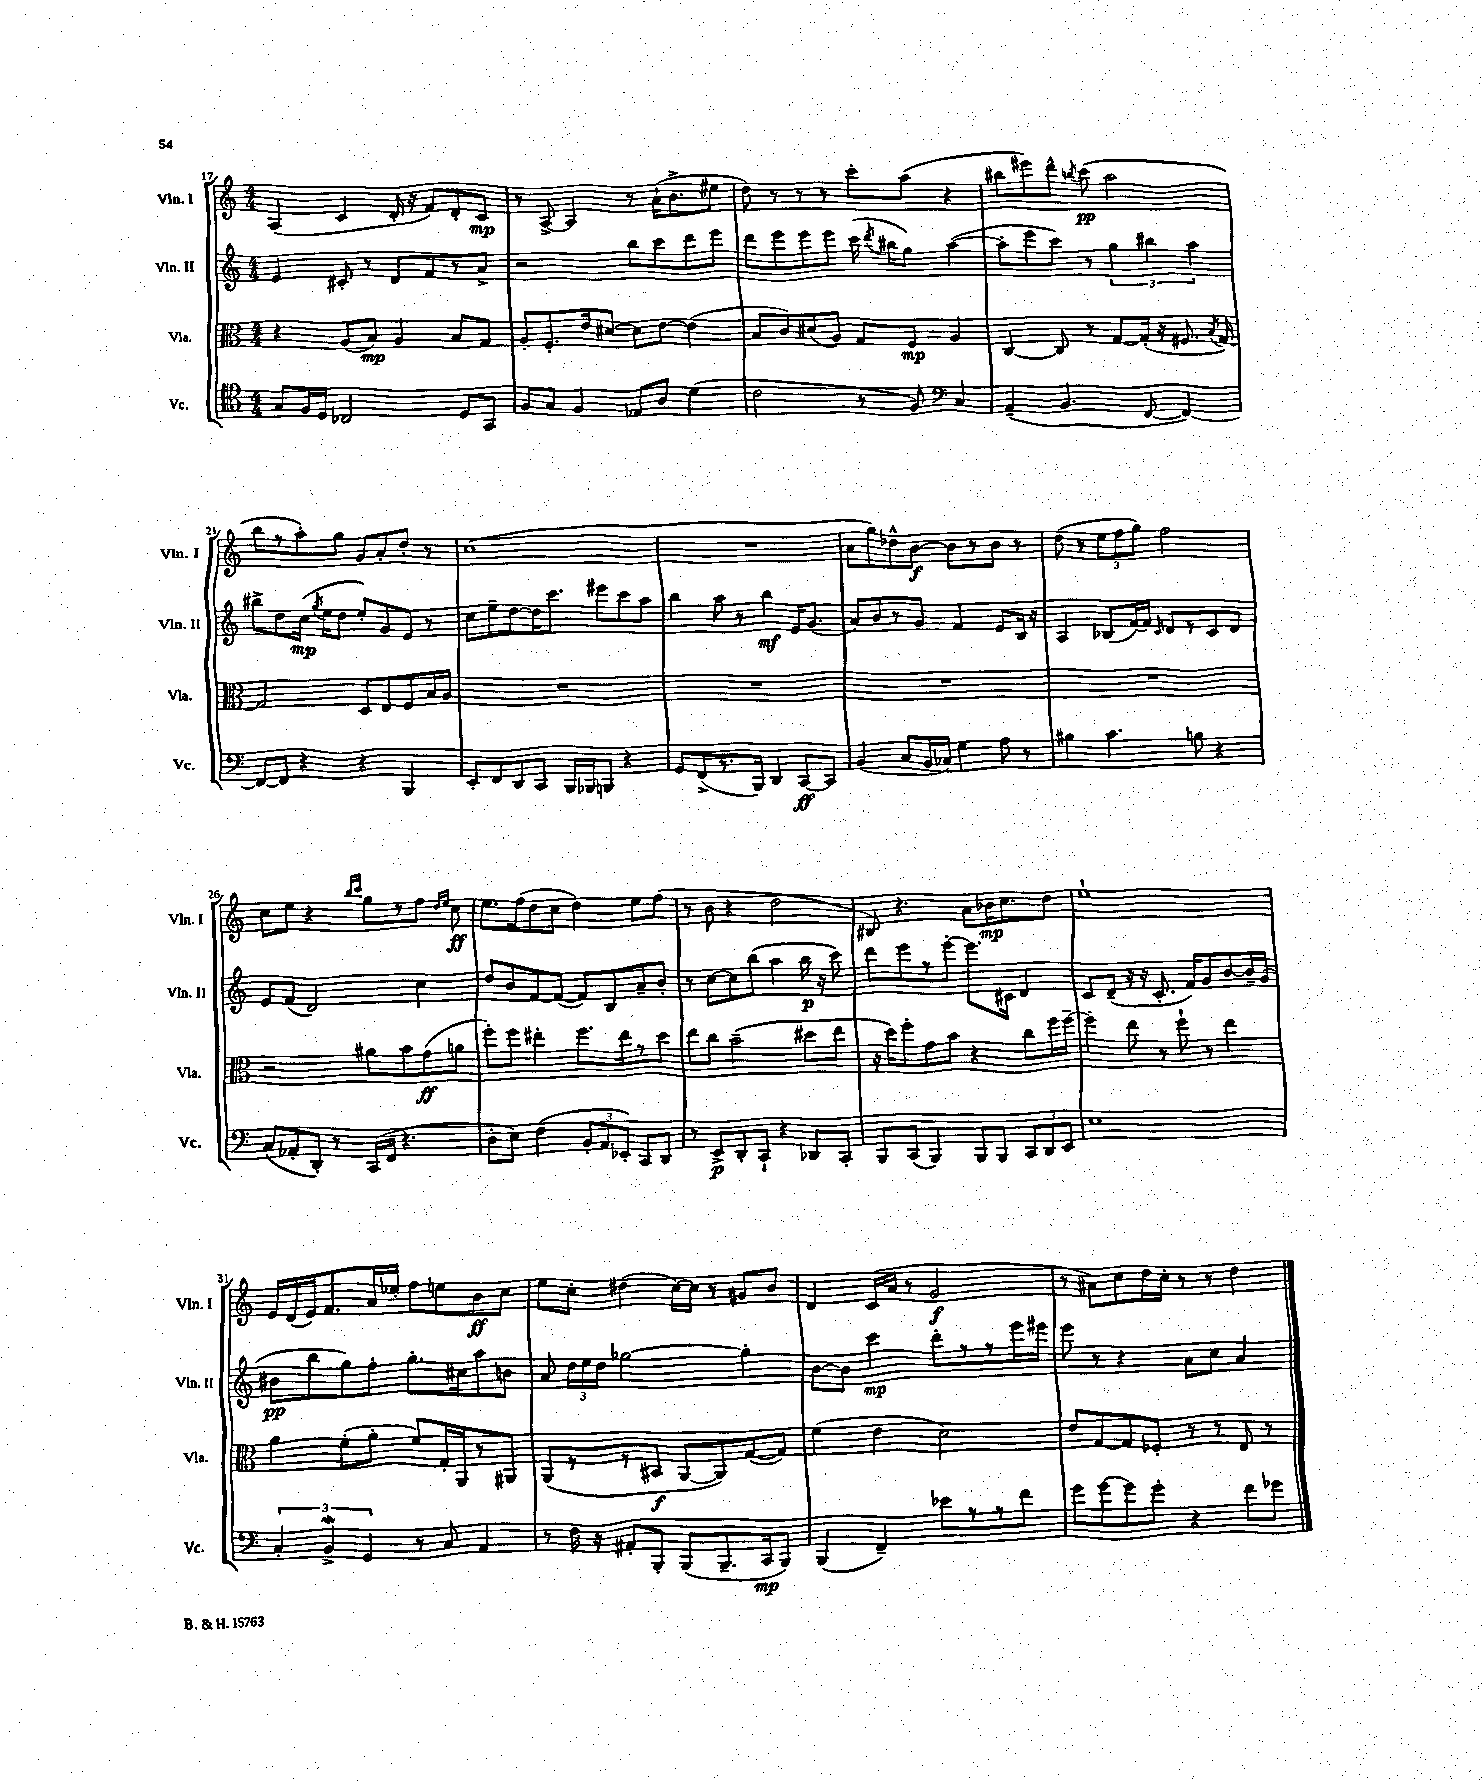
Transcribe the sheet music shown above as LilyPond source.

<<
\new StaffGroup <<
\new Staff = "s0" \with { instrumentName = "Vln. I" shortInstrumentName = "Vln. I" } {
    \clef treble \key c \major \numericTimeSignature \time 4/4
    \autoBeamOff a4( c'4 d'16-. r16 f'8[) d'8-. c'8]\mp |
    r8 a8~-> a4 r8 a'16[-!( b'8.-> eis''8] |
    d''8) r8 r8 r8 c'''8[-. a''8]( r4 |
    bis''8[ eis'''8) d'''8]-^ \acciaccatura { b''8 } c'''8\pp( a''2 |
    b''8[ r8 a''8-.) g''8] g'8[ a'8-. d''8]-. r8 |
    c''1( |
    R1 |
    a'8[ g''8) des''8-^ b'8]~\f b'8[ r8 b'8] r8 |
    d''8( r8 \tuplet 3/2 { e''8[ f''8 g''8]) } f''2 |
    c''8[ e''8] r4 \grace { b''16[ c'''16] } g''8[ r8 f''8] \grace { d''16[ e''16] } c''8\ff |
    e''8.[ f''16( d''8 c''8] d''4) e''8[ f''8]( |
    r8 b'8 r4 d''2 |
    bis8) r4. a'8[ bes'16\mp c''8. d''8] |
    e''1-! |
    e'16[ d'16( e'16) f'8. a'16 ees''16]-. f''8[ e''8 b'8\ff c''8] |
    e''8[ c''8]-. dis''4( c''16[~) c''16] r8 gis'8[ b'8] |
    d'4 c'16[( a'16] r8 g'2\f |
    r8 ais'8[) c''8 d''16 c''16]-. r8 r8 d''4 \bar "|." |
}
\new Staff = "s1" \with { instrumentName = "Vln. II" shortInstrumentName = "Vln. II" } {
    \clef treble \key c \major \numericTimeSignature \time 4/4
    \autoBeamOff e'4 cis'8-. r8 d'8[ f'8 r8 a'8]-> |
    r2 b''8[ c'''8 d'''8 e'''8] |
    d'''8[ e'''8 e'''8 e'''8] c'''16( \acciaccatura { d'''8 } bis''16[ g''8]) a''4~( |
    a''8[-. e'''8 c'''8]) r8 \tuplet 3/2 { g''4 bis''4 a''4 } |
    bis''8[-> d''8 c''16]\mp( \acciaccatura { g''8 } e''16[ d''8] e''8[-.) g'8 e'8] r8 |
    c''8[ e''8-- d''8~ d''16 c'''8.] eis'''8[ c'''8 a''8] |
    b''4 a''8 r8 b''4\mf e'16[ g'8.]( |
    a'8[) b'8 r8 g'8] f'4 e'8[ b16] r16 |
    a4 bes8[( f'16~) f'16] \grace { c'16 } d'8[ r8 c'8 d'8] |
    e'8[ f'8]( d'2) c''4 |
    d''8[ b'8 f'8~ f'8]~( f'8[) b8 a'8-- b'8]-. |
    r8 c''8[~ c''8 b''8]( a''4 b''16\p r16 c'''8) |
    d'''8[ e'''8 r8 e'''8]~-. e'''8.[ cis'16] d'4 |
    c'8[ d'8]--( r16 r16 c'8.-. f'16[) g'8 b'8~ b'16-- g'16]( |
    bis'8[\pp b''8 g''8) f''8]-. g''8.[-. cis''16 a''8 b'8] |
    a'8 \tuplet 3/2 { d''16[ e''16 d''16] } ges''2~ ges''4-. |
    b'8[~ b'8] c'''4\mp d'''8[-. r8 r8 e'''16 eis'''16] |
    e'''8 r8 r4 a'8[ c''8] a'4 \bar "|." |
}
\new Staff = "s2" \with { instrumentName = "Vla." shortInstrumentName = "Vla." } {
    \clef alto \key c \major \numericTimeSignature \time 4/4
    \autoBeamOff r4 a8[( b8]\mp) a4 b8[ g8] |
    a8[-. f8.-. e'16 dis'8]~ dis'8[ e'8]~ e'4( |
    b8[ c'8) dis'8( a8]) g8[ f8]\mp a4 |
    c4~ c8 r8 g8[~ g16]-.( r16 fis8. \acciaccatura { b8 } g16~) |
    g2 d8[ e8 f8 b16 a16] |
    R1 |
    R1 |
    R1 |
    R1 |
    r2 ais'8[ b'8 g'8\ff( a'8] |
    f''8[-.) f''8] eis''4-. f''8.[ eis''16 r8 d''8] |
    e''8[ c''8] b'2--( dis''8[ e''8] |
    r16 d''16[) f''8-. g'8 b'8] r4 c''8[ f''16 f''16]~-- |
    f''4-. e''8 r8 f''8-! r8 e''4 |
    a'4 f'8[-.( a'8]-. f'8[) g16-. a,16 r8 ais,8] |
    a,8[( r8 r8 bis,8]\f a,8[~ a,8) g8~( g8]) |
    f'4( e'4 d'2) |
    e'8[ g8~ g8 fes8]-. r8 r8 e8 r8 \bar "|." |
}
\new Staff = "s3" \with { instrumentName = "Vc." shortInstrumentName = "Vc." } {
    \clef tenor \key c \major \numericTimeSignature \time 4/4
    \autoBeamOff g8[ f16 d16] ces2 d8[ g,8] |
    f8[ g8] f4 ees8[ a8] d'4( |
    c'2 r8 f8) \clef bass c4 |
    a,4--( b,4. f,8~ f,4~) |
    f,8[~ f,8] r4 r4 b,,4 |
    e,8[-. f,8 d,8 c,8] b,,16[ bes,,16 b,,8] r4 |
    g,8[ f,8->( r8. b,,16]) d,4 c,8[~\ff c,8] |
    b,4( c8[ b,16 ces16]) g4 a8 r8 |
    bis4 c'4. b8 r4 |
    c8[( aes,8-. d,8]-.) r8 c,16[( f,16] r4. |
    d8[-. e8]) f4( \tuplet 3/2 { b,8[-. a,8 ees,8]-.) } c,8[ d,8] |
    r8 e,8[->\p d,8-. c,8]-! r4 des,8[ c,8]-. |
    b,,8[ c,8]( b,,4) b,,8[ b,,8] \tuplet 3/2 { c,8[ d,8 e,8] } |
    e1 |
    \tuplet 3/2 { c4-. b,4->\mordent g,4 } r8 c8 a,4 |
    r8 f16 r16 ais,8[-. b,,8]-. b,,8[( b,,8.-- c,16\mp b,,8]) |
    b,,4( f,4--) ees'8[ r8 r8 f'8] |
    g'8[ g'8~ g'8 g'8]-. r4 f'8[ ges'8] \bar "|." |
}
>>
>>
\layout { \context { \Score currentBarNumber = #17 } }
